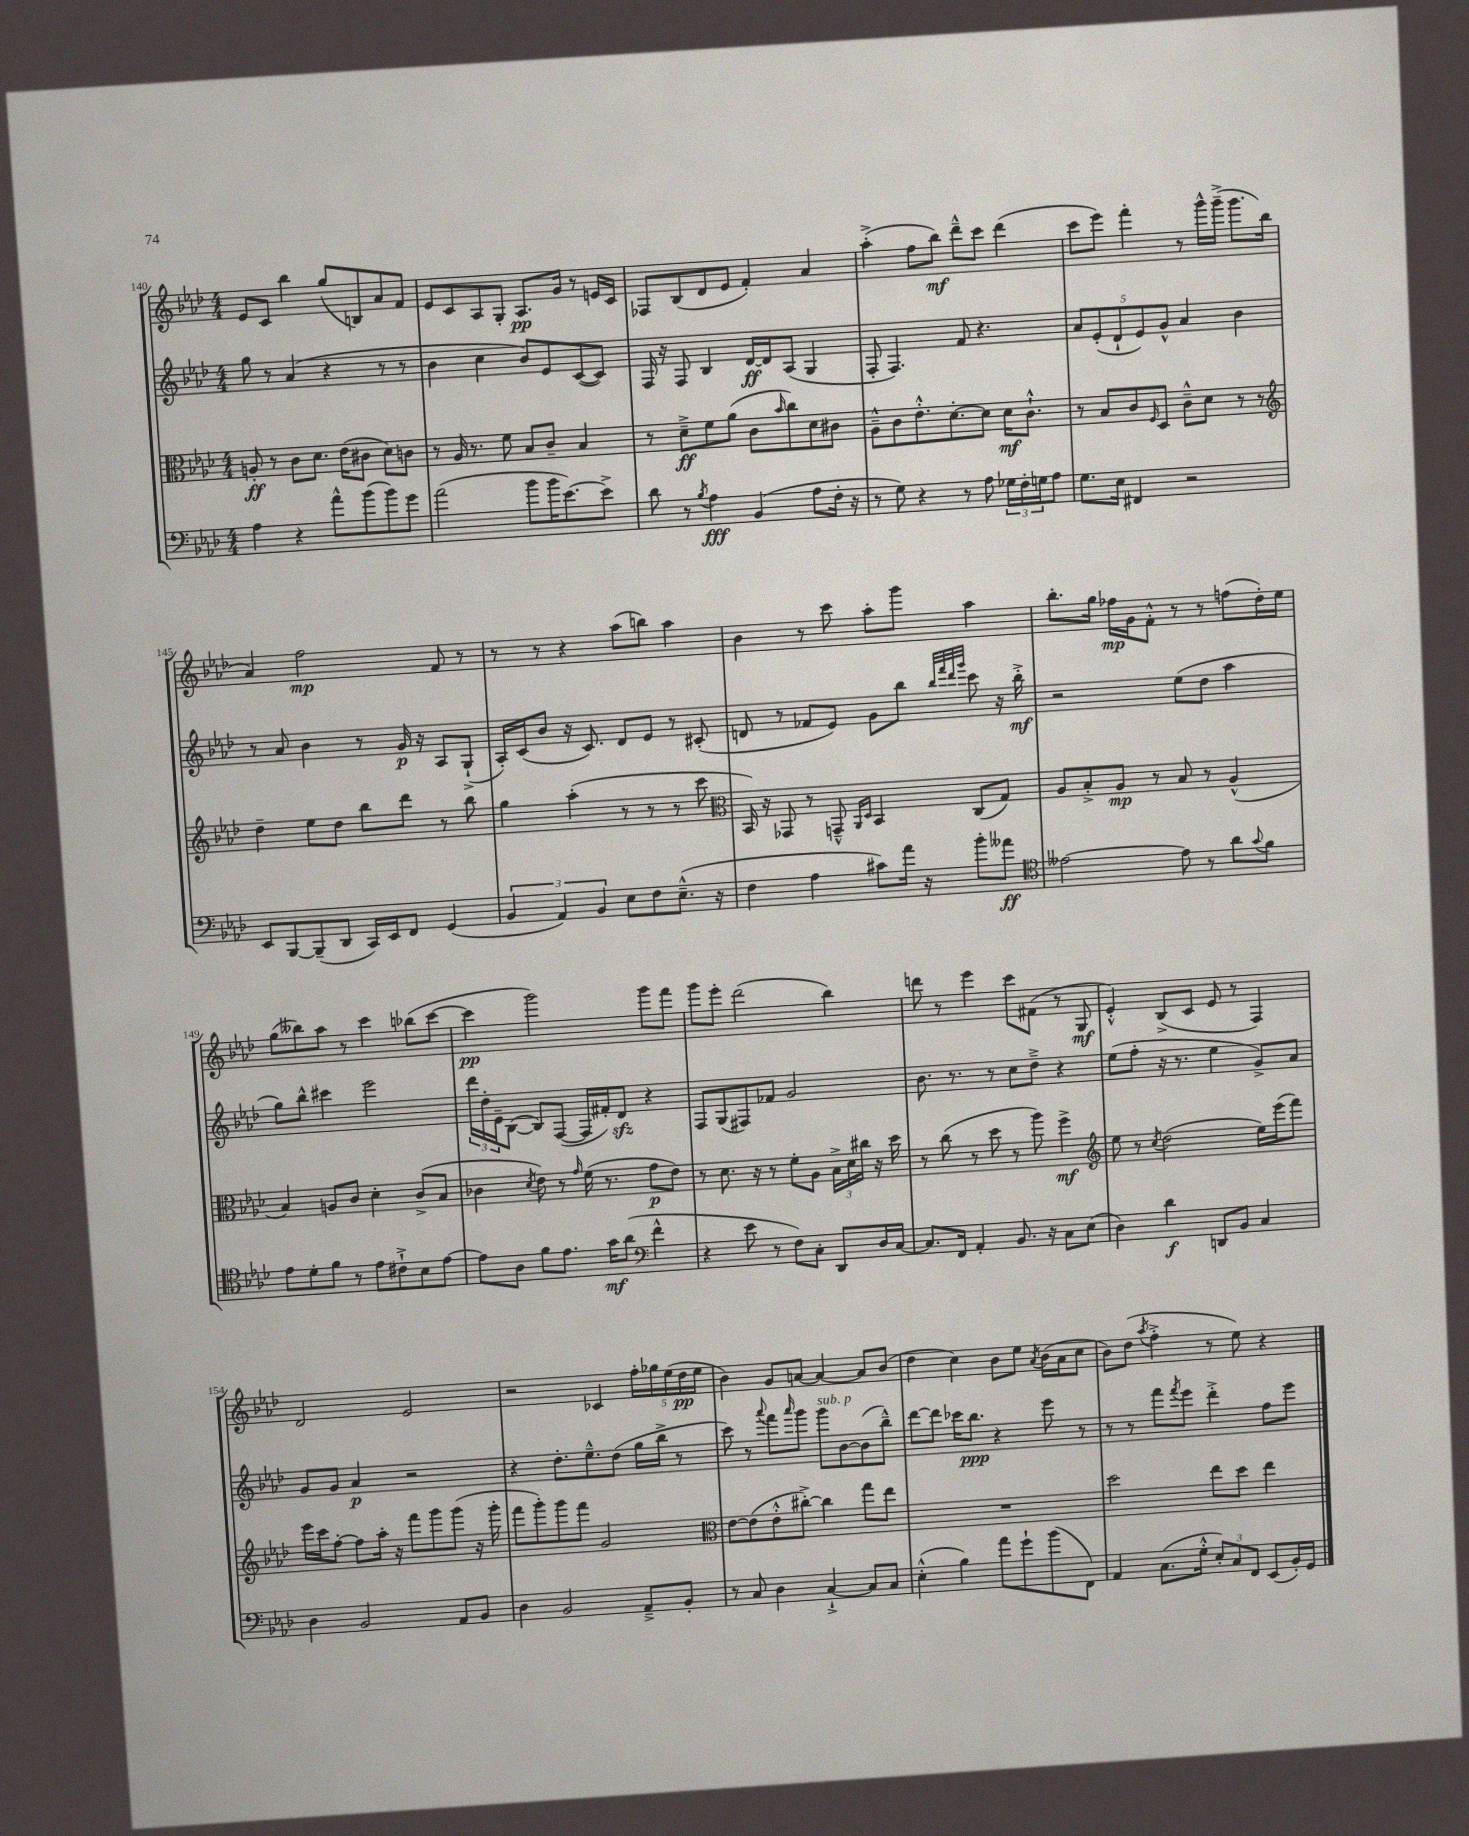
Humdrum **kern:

**kern	**kern	**kern	**kern
*staff4	*staff3	*staff2	*staff1
*clefF4	*clefC3	*clefG2	*clefG2
*k[b-e-a-d-]	*k[b-e-a-d-]	*k[b-e-a-d-]	*k[b-e-a-d-]
*M4/4	*M4/4	*M4/4	*M4/4
4A-	8A'	8gg	8e-
.	8r	8r	8c
4r	8c	(4a-	4bb-
.	8.d-	.	.
8a-^^	.	4r	(8gg
.	(16e-	.	.
(8b-	8c#	.	8B)
8b-)	8d-)	8r	8a-
8g	8c	8r	8f
=	=	=	=
(2a-	8r	4b-	8e-
.	16A-	.	8c
.	8.r	.	.
.	.	4cc	8A-
.	8f	.	8G'
8b-	8B-	8b-)	8.A-
16b-	8c~	8e-	.
[8.e-)	.	.	16g
.	4B-	([8c	8r
8e-^]	.	8c])	16e
.	.	.	16c
=	=	=	=
8d-	8r	16F	8F-
.	.	16r	.
8r	8d-~^	8F	(8B-
8qB-	.	.	.
4A-	8f	4B-	8d-
.	(8a-	.	8e-
(4BB-	8c	[16d-	4f')
.	.	16d-]	.
.	16qqb-	.	.
.	8cc)	(8A-	.
8A-	8d-	4G	4a-
16F'	8c#	.	.
16r	.	.	.
=	=	=	=
8r	8A-~^^	8F'	(4aa-'^
8G)	8c	4.F)	.
4r	8.e-'^^	.	8ff
.	.	.	8bb-)
.	[8.d-'	.	.
8r	.	8f	8ddd-~^^
8A-	8d-]	4.r	8ccc
24G-	16d-	.	(4ddd-
24F'	.	.	.
.	8.c`^^	.	.
24G	.	.	.
8A-	.	.	.
=	=	=	=
8.G	8r	10a-	8ccc
.	.	(10e-'	.
.	8B-	.	8eee-)
16E-	.	.	.
.	.	10d-`	.
4FF#	8c	.	4fff'
.	.	10e-)	.
.	16qqF	.	.
.	8D-	.	.
.	.	10g^^	.
2r	8c~^^	4a-	8r
.	8d-	.	16ggg^^
.	.	.	(16ggg~^
.	8r	4b-	8.ggg
.	8r	.	.
.	.	.	16bb-
=	=	=	=
*	*clefG2	*	*
8EE-	4dd-~	8r	4a-)
[8BBB-	.	8a-	.
(8BBB-~]	8ee-	4b-	2ff
8DD-	8dd-	.	.
16CC)	8bb-	8r	.
16EE-	.	.	.
8FF	8ddd-	16g	.
.	.	16r	.
(4GG	8r	8A-	8f
.	8bb-	(8G`^	8r
=	=	=	=
6BB-	4gg	16A-')	8r
.	.	(16c	.
.	.	8b-	8r
6AA-)	.	.	.
.	(4aa-'	16r	4r
.	.	8.c)	.
6BB-	.	.	.
8E-	8r	8d-	(8aa-
8F	8r	8e-	8bb)
(8.E-~^^	8r	8r	4aa-
.	8ccc	(8c#'	.
16r	.	.	.
=	=	=	=
*	*clefC3	*	*
4F	16BB-)	8d	4b-
.	16r	.	.
.	8GG-	8r	.
4A-	8r	8f-	8r
.	8GG~^^	8e-)	8ccc
.	16qqAA-	.	.
.	16qqD-	.	.
8c#)	4BB-	8g	8aa-'
16a-	.	8bb-	8ggg
16r	.	.	.
.	.	32qqbb-	.
.	.	32qqfff	.
.	.	32qqddd-	.
.	.	32qqggg	.
8b-'	(8C	8ccc	4aa-
8a--	8G)	16r	.
.	.	16bb-'^	.
=	=	=	=
*clefC4	*	*	*
[2e--	8A-	2r	8.bb-'
.	8B-'^	.	.
.	.	.	16gg
.	8A-	.	16ff-
.	.	.	16g
.	8r	.	8f'^^
8e--]	8B-	(8ee-	8r
8r	8r	8dd-	8r
8a-	(4A-^^	4aa-	(8ff
8qqg	.	.	.
8f	.	.	16dd-')
.	.	.	16ee-
=	=	=	=
8e-	4B-)	8gg)	(8gg
8d-'	.	8bb-^^	8bb--)
8f	8A	4ccc#	8aa-
8r	8c	.	8r
8e-	4d-'	2eee-	4ccc
8c#`^	.	.	.
8B-	(8c^	.	(8bb-
[8e-	8B-	.	[8ccc
=	=	=	=
8e-]	4c-	24ddd-	4ccc]
.	.	24dd-'	.
.	.	24e-~	.
8A-	.	([8B-	.
.	8qd-	.	.
8f	8e-)	8B-])	2ggg)
8.e-	8r	([8F	.
.	16qqg	.	.
.	(16f	16F]	.
16g	8.r	16f#')	.
(8a-	.	8d-	.
*clefF4	*	*	*
4f^^	8g	4r	8ggg
.	8e-)	.	8fff
=	=	=	=
4r	8r	8F	8ggg
.	8.d-	(8G	8eee-'
8e-	.	8F#)	(2ddd-
.	16r	.	.
8r	8r	8f-	.
8F)	8f'	2g	.
8C'	8A-	.	.
8DD-	24B-^	.	4bb-)
.	24d-	.	.
.	24cc#	.	.
16D-	16r	.	.
[16C	16dd-	.	.
=	=	=	=
8.C]	8r	8.b-	8ddd
.	(8cc	.	8r
16FF	.	8.r	.
4AA-'	8r	.	4eee-
.	8dd-	8r	.
8.BB-	8r	8cc	8ccc
.	8aa-)	8dd-~^	(8f#
16r	.	.	.
8C	4ff^	4r	8r
(8E-	.	.	8G
=	=	=	=
*	*clefG2	*	*
4D-)	8ee-	(8ee-	4e-'^^)
.	8r	8ff'	.
.	8qcc	.	.
4d-	(2dd-	16r	(8B-^
.	.	8.r	.
.	.	.	8c
8DD	.	4ee-	8e-
8BB-	.	.	8r
4C	16ee-)	8g^)	4F)
.	(16eee-	.	.
.	8fff)	8a-	.
=	=	=	=
4D-	16eee-	8g	2d-
.	16ccc	.	.
.	[8ff'	8g	.
2BB-	8ff]	4a-	.
.	16aa-'	.	.
.	16r	.	.
.	8fff	2r	2e-
.	8ggg	.	.
8AA-	(8ggg	.	.
8BB-	16r	.	.
.	16ggg'	.	.
=	=	=	=
4D-	8fff	4r	2r
.	8ggg')	.	.
2BB-	8ggg	8.dd-'	.
.	8fff	.	.
.	.	8.ee-~^^	.
.	2g	.	4c-
.	.	(8dd-	.
8AA-~^	.	16gg	20ff'
.	.	.	20gg-
.	.	16bb-^	.
.	.	.	(20ee-
8BB-'	.	8r	.
.	.	.	20dd-
.	.	.	20ee-
=	=	=	=
*	*clefC3	*	*
8r	[8e-	8ccc)	4b-)
8C	(8e-]	8r	.
.	.	8qqaaa-	.
4D-	8e-'^^	8fff	8g
.	.	16qqaaa-	.
.	[8cc#'^)	8ggg	[8a
[4C`^	4cc#]	8ggg	4a_
.	.	[8b-	.
8C]	8gg	(8b-]	8a]
8C	8ee-	8bb-~^^)	(8b-
=	=	=	=
(4E-'^^	1r	[8ddd-	4dd-
.	.	8ddd-]	.
4B-)	.	16ccc-	4cc)
.	.	8.bb-	.
8a-	.	4r	8b-
8g`	.	.	8ee-
.	.	.	8qa-
(8b-	.	8eee-	(16b-
.	.	.	16a-
8FF)	.	8r	8cc
=	=	=	=
4AA-	2dd-	8r	8b-)
.	.	8r	(8dd-
.	.	.	8qaa-
(8.C	.	8fff	4ff'^
.	.	8qfff	.
.	.	8eee-	.
16G'^^	.	.	.
12E-')	8ee-	4ddd-'^	8r
12C	.	.	.
.	8dd-	.	8ee-)
12FF	.	.	.
(8EE-	4ee-	8ff	4r
16BB-')	.	8eee-	.
16GG	.	.	.
==	==	==	==
*-	*-	*-	*-
